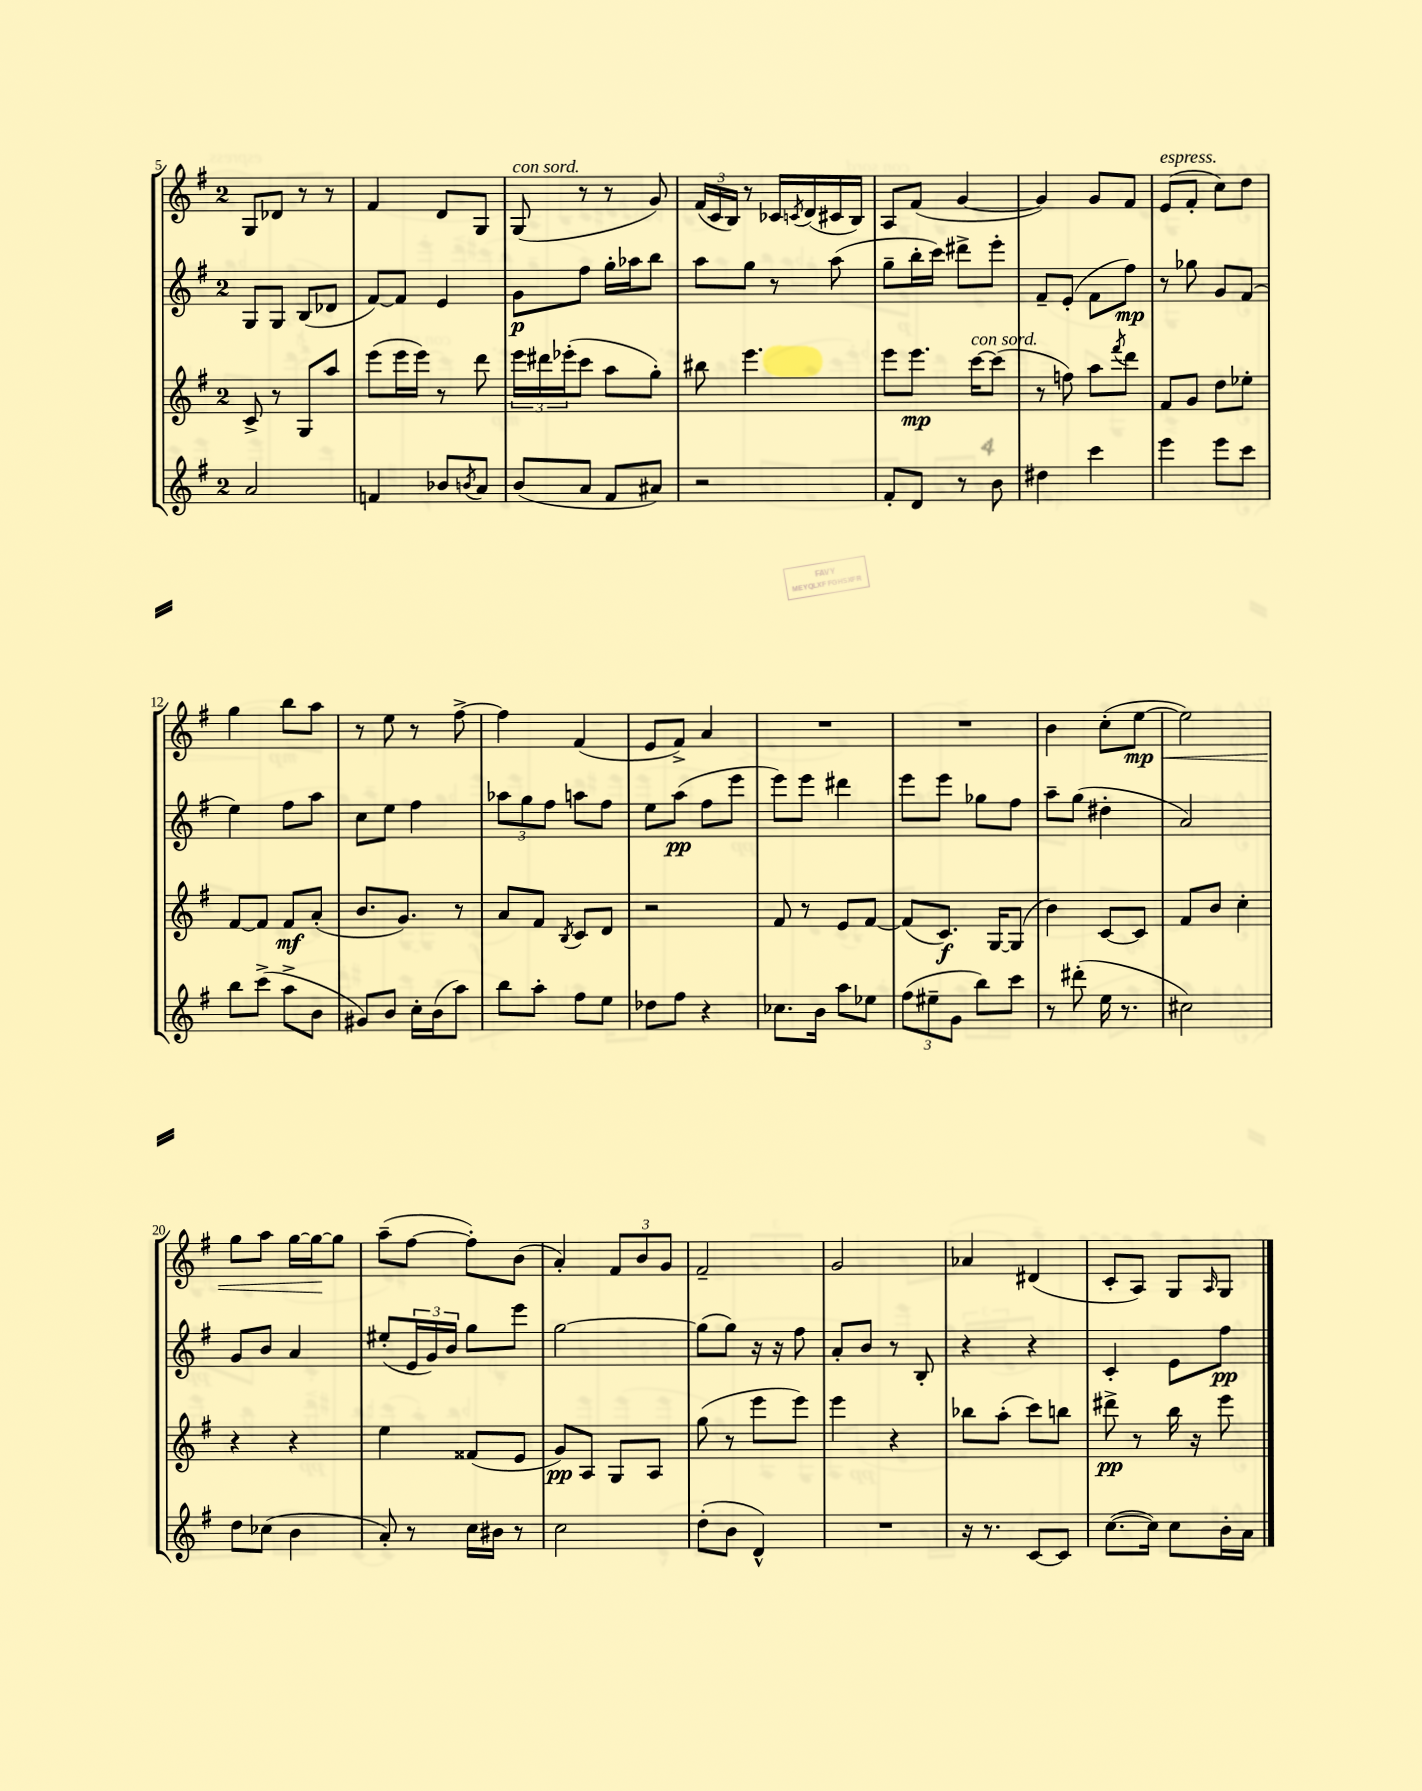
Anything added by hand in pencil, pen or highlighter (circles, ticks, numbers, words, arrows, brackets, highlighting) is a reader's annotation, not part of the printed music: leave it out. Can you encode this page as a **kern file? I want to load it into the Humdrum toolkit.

**kern	**kern	**kern	**kern
*staff4	*staff3	*staff2	*staff1
*clefG2	*clefG2	*clefG2	*clefG2
*k[f#]	*k[f#]	*k[f#]	*k[f#]
*M2/4	*M2/4	*M2/4	*M2/4
2a	8c^	8G	8G
.	8r	8G	8d-
.	8G	(8B	8r
.	8aa	8d-	8r
=	=	=	=
4f	(8eee	[8f#)	4f#
.	16eee	8f#]	.
.	16eee)	.	.
8b-	8r	4e	8d
8qb	.	.	.
8a	8ddd	.	8G
=	=	=	=
(8b	24eee	8g	(8G
.	24ddd#	.	.
.	(24eee-'	.	.
8a	8ccc	8ff#	8r
8f#	8aa	16gg'	8r
.	.	16aa-	.
8a#)	8gg')	8bb	8g)
=	=	=	=
2r	8bb#	8aa	(24f#
.	.	.	24c
.	.	.	24B)
.	4.eee	8gg	8r
.	.	8r	16c-
.	.	.	8qc
.	.	.	(16d
.	.	(8aa	16c#
.	.	.	16B)
=	=	=	=
8f#'	8eee	8gg~	8A
8d	8.eee	16bb'	(8f#
.	.	16ccc)	.
8r	.	8ddd#^	[4g
.	[16ccc	.	.
8b	(8ccc]	8eee'	.
=	=	=	=
4dd#	8r	8f#~	4g])
.	8ff)	(8e'	.
4ccc	8aa	8f#	8g
.	8qfff#	.	.
.	8ddd	8ff#)	8f#
=	=	=	=
4eee	8f#	8r	(8e
.	8g	8gg-	8f#'
8eee	8dd	8g	8cc)
8ccc	8ee-'	(8f#	8dd
=	=	=	=
8bb	[8f#	4ee)	4gg
(8ccc^	8f#]	.	.
8aa^	8f#	8ff#	8bb
8b	(8a'	8aa	8aa
=	=	=	=
8g#)	8.b	8cc	8r
8b	.	8ee	8ee
.	8.g)	.	.
16cc'	.	4ff#	8r
(16b	.	.	.
8aa)	8r	.	[8ff#^
=	=	=	=
8bb	8a	12aa-	4ff#]
.	.	12gg	.
8aa'	8f#	.	.
.	.	12ff#	.
.	8qB	.	.
8ff#	8c	8aa	(4f#
8ee	8d	8ff#	.
=	=	=	=
8dd-	2r	8ee	8e
8ff#	.	(8aa	8f#^)
4r	.	8ff#	4a
.	.	8eee	.
=	=	=	=
8.cc-	8f#	8eee)	2r
.	8r	8eee	.
16b	.	.	.
8aa	8e	4ddd#	.
8ee-	[8f#	.	.
=	=	=	=
(12ff#	(8f#]	8eee	2r
12ee#~	.	.	.
.	8.c)	8eee	.
12g	.	.	.
8bb)	.	8gg-	.
.	[16G	.	.
8ccc	(8G]	8ff#	.
=	=	=	=
8r	4b)	8aa~	4b
(8ddd#'	.	(8gg	.
16ee	[8c	4dd#'	(8cc'
8.r	.	.	.
.	8c]	.	[8ee
=	=	=	=
2cc#)	8f#	2a)	2ee])
.	8b	.	.
.	4cc'	.	.
=	=	=	=
8dd	4r	8g	8gg
(8cc-	.	8b	8aa
4b	4r	4a	[16gg
.	.	.	16gg_
.	.	.	8gg]
=	=	=	=
8a')	4ee	(8ee#'	(8aa~
8r	.	24e	[8ff#
.	.	24g)	.
.	.	24b	.
16cc	(8f##	8gg	8ff#'])
16b#	.	.	.
8r	8e	8eee	(8b
=	=	=	=
2cc	8g)	[2gg	4a')
.	8A	.	.
.	8G	.	12f#
.	.	.	12b
.	8A	.	.
.	.	.	12g
=	=	=	=
(8dd'	(8gg	(8gg]	2f#~
8b	8r	8gg)	.
4d^^)	8eee	16r	.
.	.	16r	.
.	8eee)	8ff#	.
=	=	=	=
2r	4eee	8a'	2g
.	.	8b	.
.	4r	8r	.
.	.	8B'	.
=	=	=	=
16r	8bb-	4r	4a-
8.r	.	.	.
.	(8aa'	.	.
[8c	8ccc)	4r	(4d#
8c]	8bb	.	.
=	=	=	=
([8.cc	8ddd#^	4c'	8c'
.	8r	.	8A)
16cc])	.	.	.
8cc	16bb	8e	8G
.	16r	.	.
.	.	.	16qqA
16b'	8eee	8ff#	8G
16a	.	.	.
==	==	==	==
*-	*-	*-	*-
